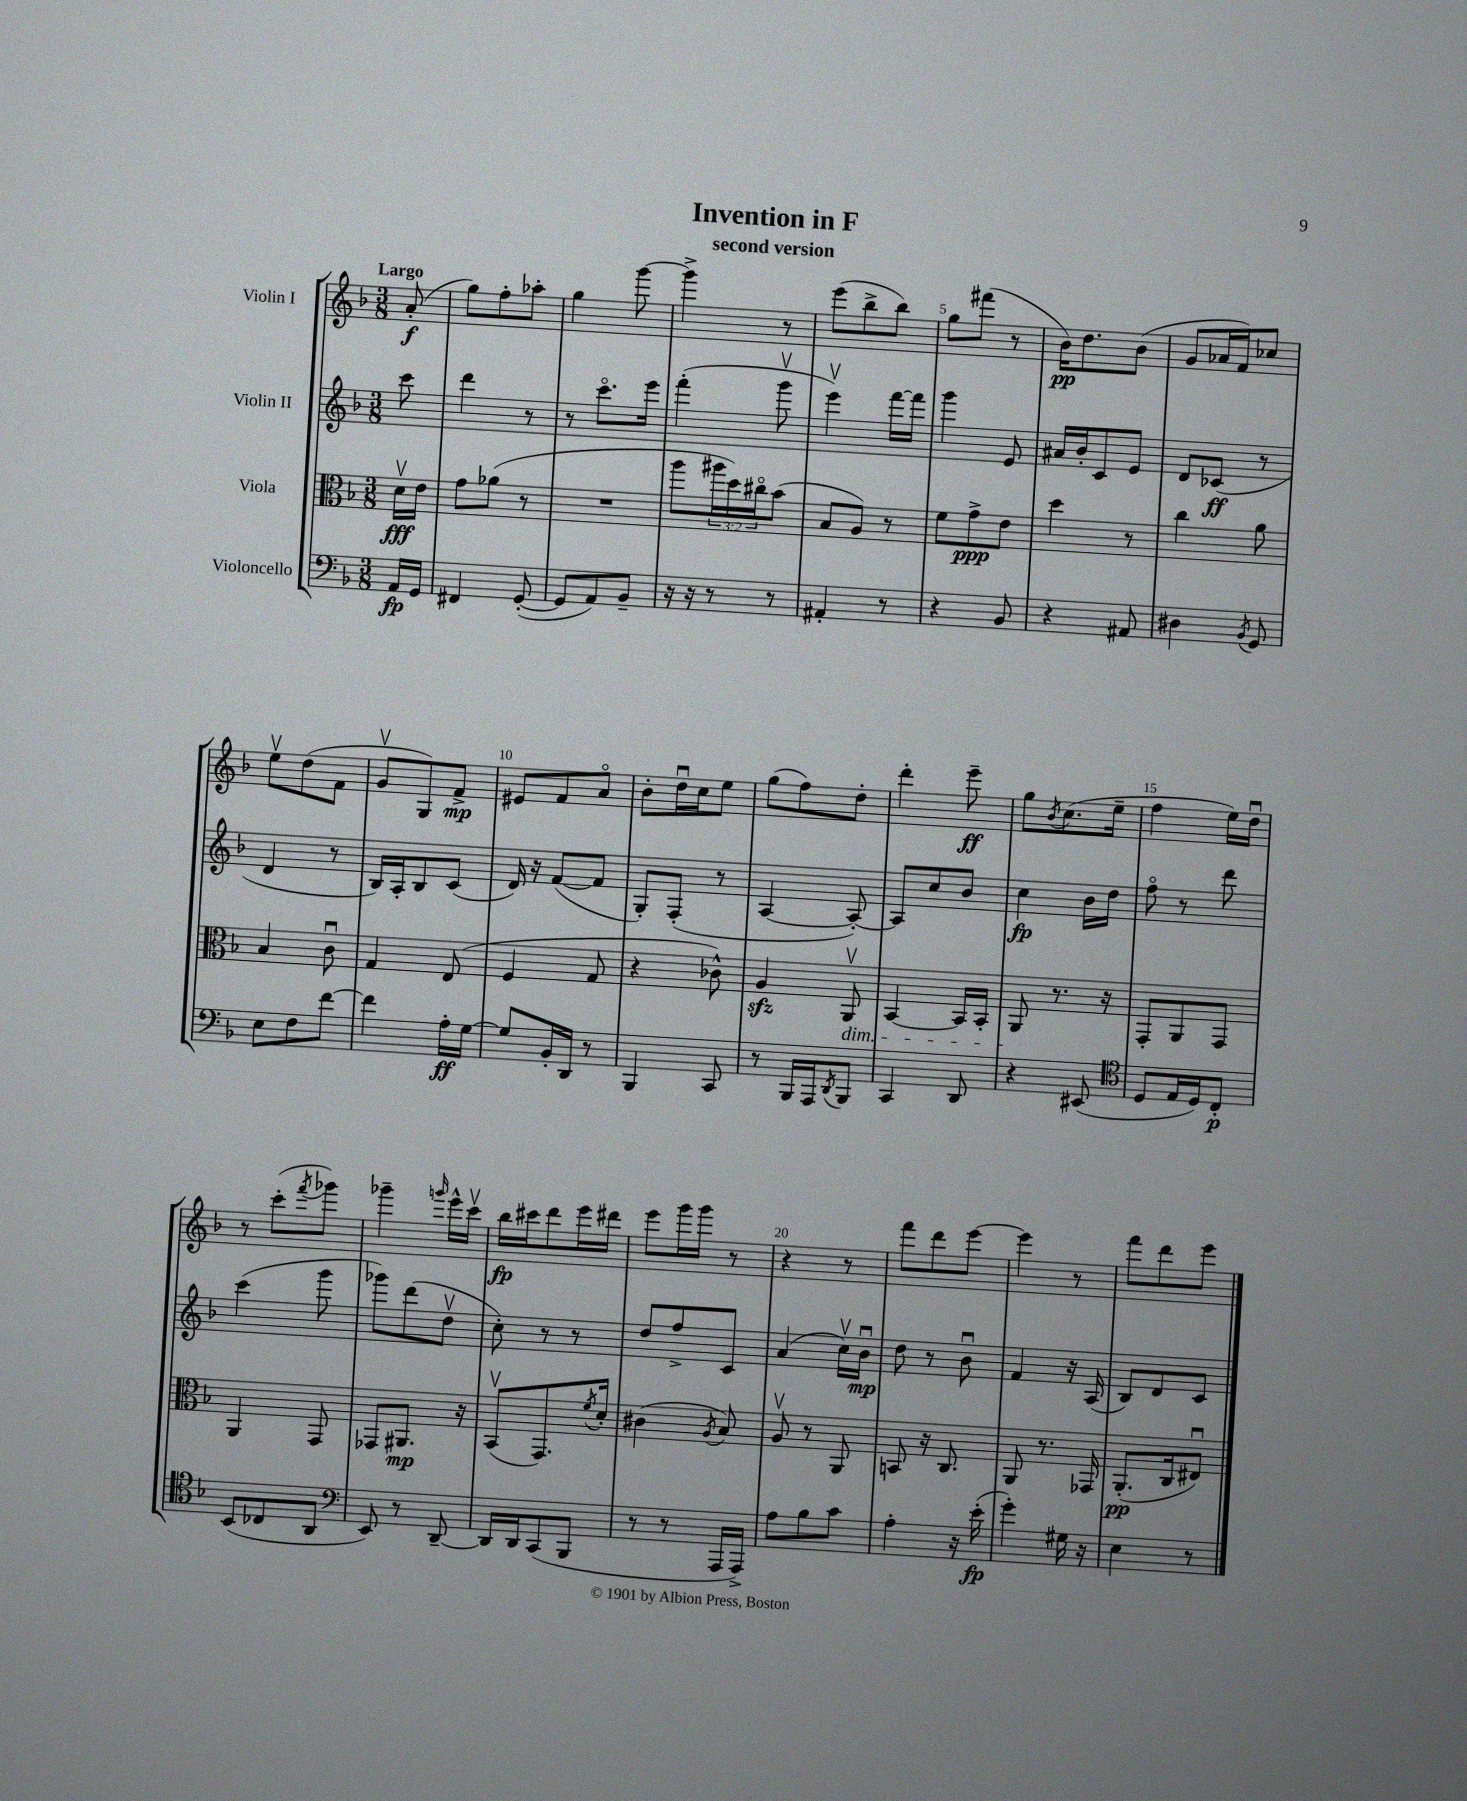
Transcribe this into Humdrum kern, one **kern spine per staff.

**kern	**kern	**kern	**kern
*staff4	*staff3	*staff2	*staff1
*clefF4	*clefC3	*clefG2	*clefG2
*k[b-]	*k[b-]	*k[b-]	*k[b-]
*M3/8	*M3/8	*M3/8	*M3/8
16AA/LL	16dv\LL	8ccc\	(8a'/
16GG/JJ	16e\JJ	.	.
=	=	=	=
4FF#/	8g\L	4ddd\	8gg\L)
.	(8a-\J	.	8ff'\
([8GG'/	8r	8r	8aa-'\J
=	=	=	=
8GG/]L	4.r	8r	4gg\
8AA/)	.	8.ccco\L	.
8BB-~/J	.	.	[8ggg\
.	.	16eee\Jk	.
=	=	=	=
16r	8aa\L	(4fff'\	4ggg^\]
16r	.	.	.
8r	24aa#\L	.	.
.	24dd\)	.	.
.	24cc#o\J	.	.
8r	(8b-\J	8gggv\	8r
=	=	=	=
4AA#'/	8B-/L	4eeev\)	(8eee\L
.	8A/J)	.	8bb-^\
8r	8r	[16fff\LL	8bb-\J)
.	.	16fff\]JJ	.
=	=	=	=
4r	8f\L	4ggg\	8gg\L
.	8g^\	.	(8fff#\J
8BB-/	8e\J	8e/	8r
=	=	=	=
4r	4dd\	16a#/LL	16b-\LK)
.	.	16b-'/J	8.dd\
.	.	8c/	.
8AA#/	8r	8e/J	(8b-\J
=	=	=	=
4D#\	4cc\	8d/L	8g/L
.	.	(8c-/J	16a-/L
.	.	.	16f/J)
8qBB-/	.	.	.
8GG/	8a\	8r	8cc-/J
=	=	=	=
8E\L	4B-/	4d/	8eev\L
8F\	.	.	(8dd\
[8f\J	8cu\	8r	8f\J
=	=	=	=
4f\]	4G/	16B-/LL)	8gv/L
.	.	16A'/J	.
.	.	8B-/	8G/)
16A'\LL	(8E/	(8c/J	8f^/J
[16G\JJ	.	.	.
=	=	=	=
8G/]L	4F/	16d/)	8e#/L
.	.	16r	.
16BB-'/L	.	([8f/L	8f/
16DD/JJ	.	.	.
8r	8G/	8f/]J	8ao/J
=	=	=	=
4BBB-/	4r	8G'/L)	8b-'\L
.	.	(8F'/J	16ddu\L
.	.	.	16cc\J
8CC/	8c-^^\)	8r	8ee\J
=	=	=	=
8r	4A/	[4A/	(8gg\L
16BBB-/LL	.	.	8ff\)
16AAA/J	.	.	.
8qDD/	.	.	.
8BBB-/J	8AAv/	8A'/_)	8dd'\J
=	=	=	=
4CC/	[4BB-/	8A/]L	4ddd'\
.	.	8cc/	.
8DD/	16BB-/]LL	8b-/J	8eee~\
.	16BB-'/JJ	.	.
=	=	=	=
4r	8AA/	4cc\	8gg\L
.	.	.	8qb-/
.	8.r	.	(8.cc\
(8EE#/	.	16b-\LL	.
.	16r	16dd\JJ	16ee~\Jk
=	=	=	=
*clefC4	*	*	*
8D/L	8GG'/L	8ffo\	4ff\
16E/L	8AA/	8r	.
16D/J)	.	.	.
8C'/J	8GG/J	8ddd\	16ee\LL)
.	.	.	16ddu\JJ
=	=	=	=
(8BB-/L	4AA/	(4ccc\	8r
8C-/	.	.	(8ccc'\L
.	.	.	8qfff/
8AA/J	8GG/	8ggg\	8ggg-\J)
=	=	=	=
*clefF4	*	*	*
8EE/)	8GG-/L	8ggg-\L)	4ggg-~\
8r	8.AA#/J	(8ddd\	.
.	.	.	16qqggg/
[8DD~/	.	8ddv\J	16eee^^\LL
.	16r	.	16cccv\JJ
=	=	=	=
16DD/]LL	(8BB-v/L	8cc'\)	16bb-\LL
16DD/J	.	.	16ccc#\J
(8CC/	8.GG/)	8r	8ddd\
8BBB-/J	.	8r	16eee\L
.	8qf/	.	.
.	16d'/Jk	.	16ddd#\JJ
=	=	=	=
8r	(4c#\	8dd/L	8eee\L
8r	.	8ff^/	16ggg\L
.	.	.	16ggg\JJ
.	8qA/	.	.
16AAA/LL	8B-/)	8c/J	8r
16AAA^/JJ)	.	.	.
=	=	=	=
8A\L	8Av/	(4a/	4r
8B-\	8r	.	.
8c\J	8AA/	16ccv\LL)	8r
.	.	16b-u\JJ	.
=	=	=	=
4A'\	8BB/	8dd\	8fff\L
.	16r	8r	8ddd\
.	8.C/	.	.
16r	.	8b-u\	[8eee\J
(16e'\	.	.	.
=	=	=	=
4g'\)	8AA/	4f/	4eee\]
.	8.r	.	.
16G#\	.	16r	8r
16r	16GG-/	(16A/	.
=	=	=	=
4E\	(8.AA'/L	8B-/L)	8fff\L
.	.	8d/	8ddd\
.	16C/k	.	.
8r	8E#u/J)	8c/J	8eee\J
==	==	==	==
*-	*-	*-	*-
